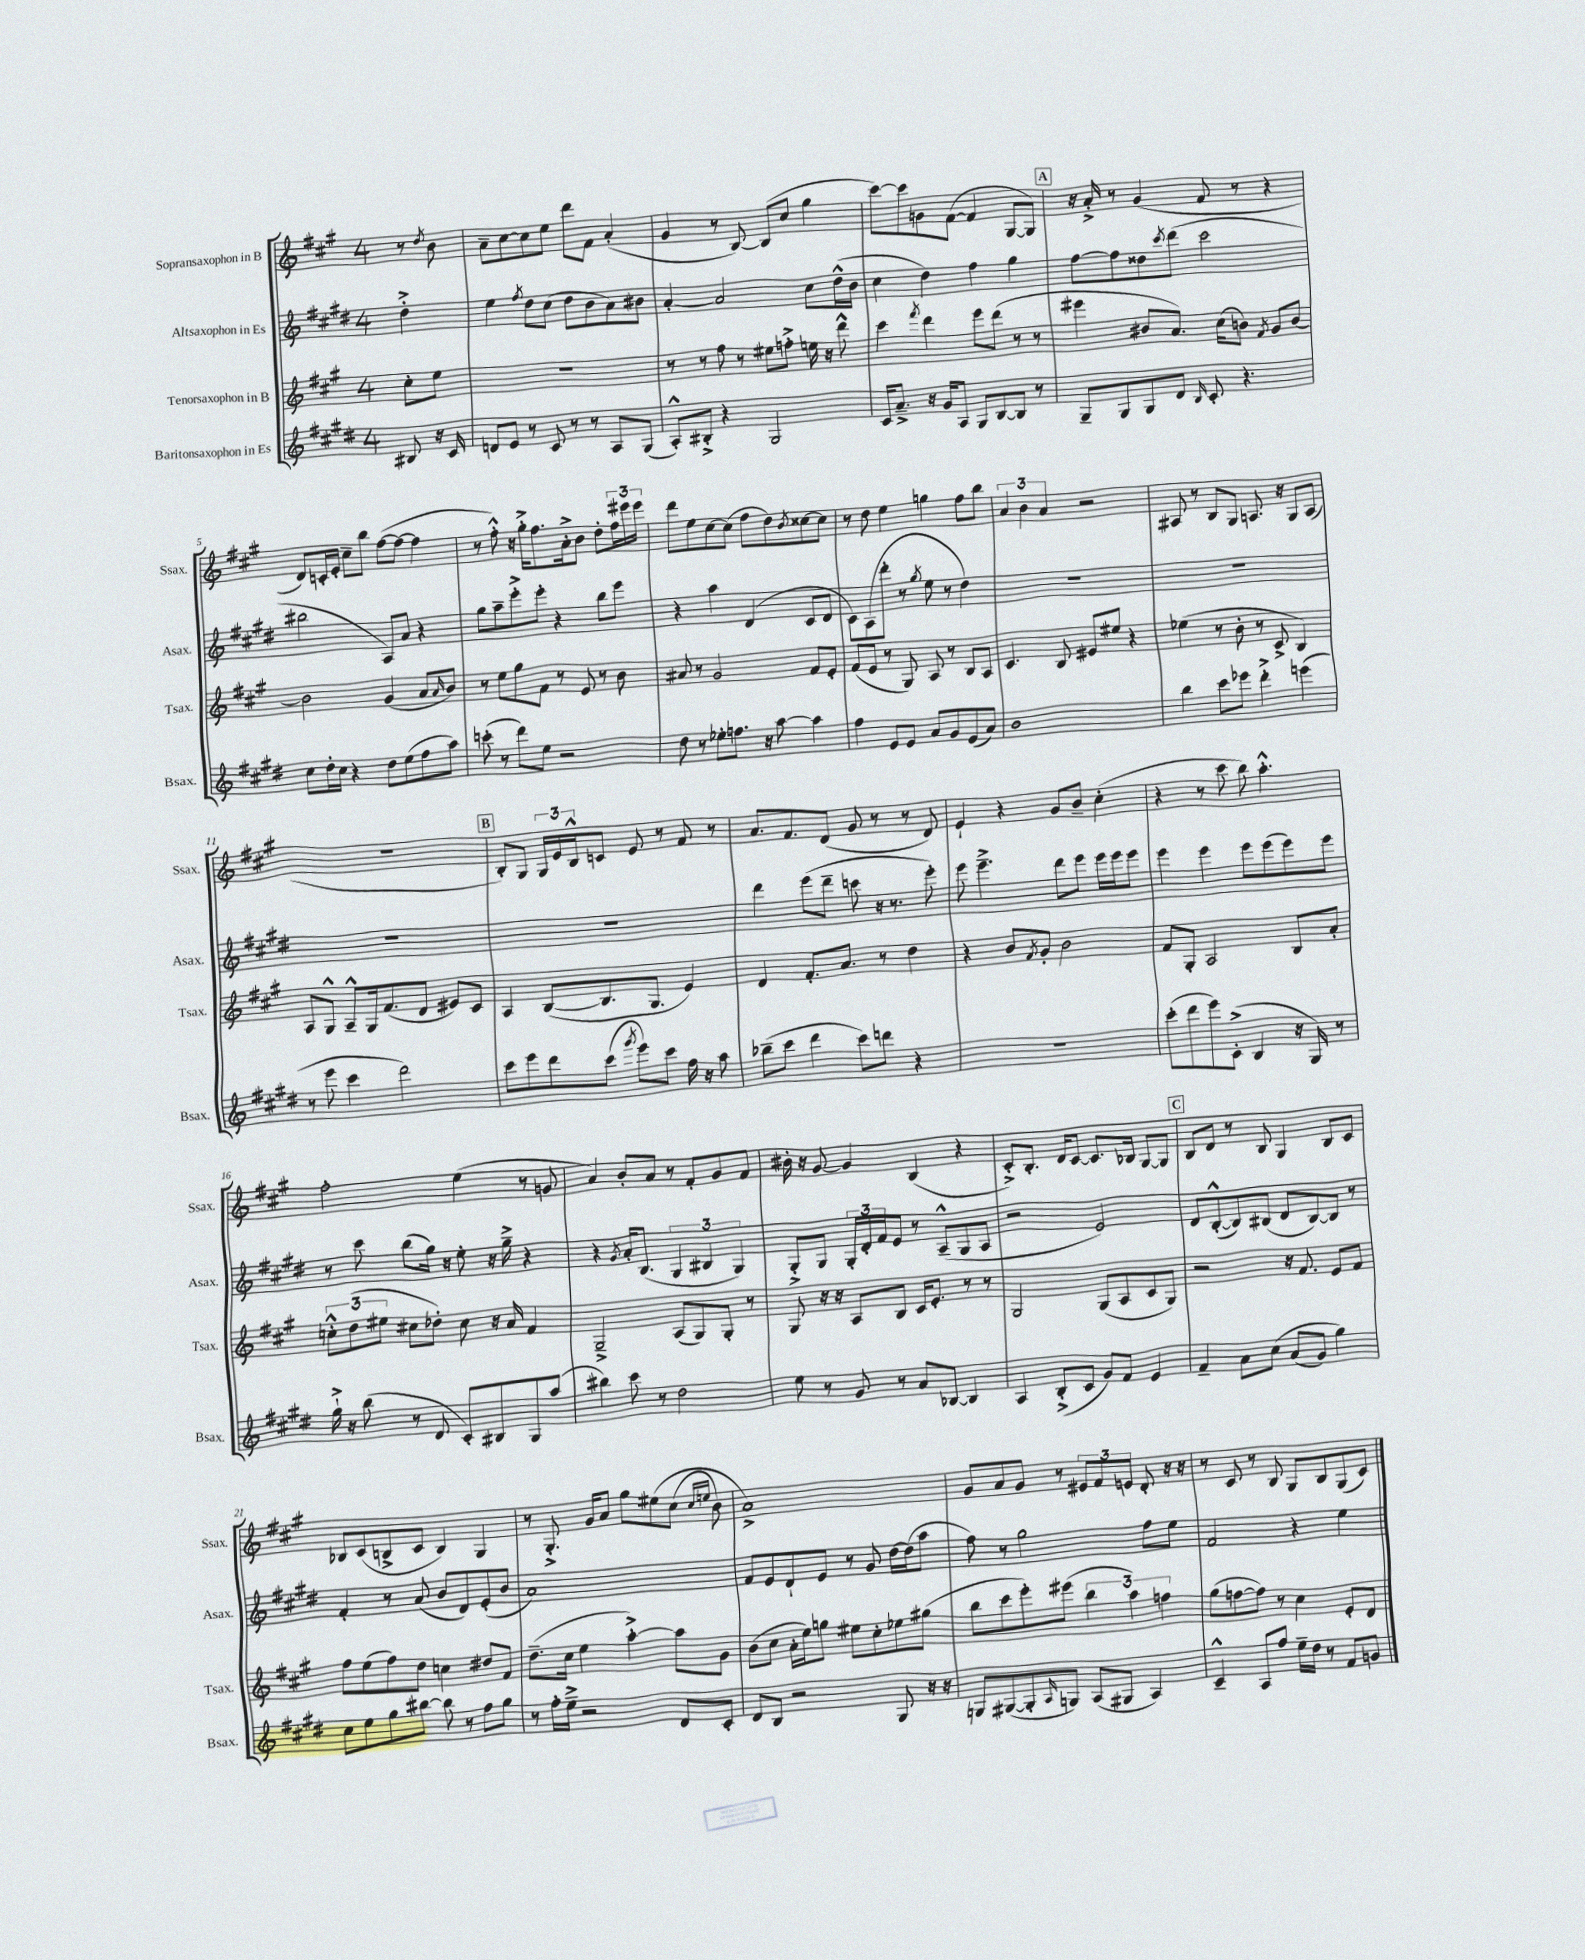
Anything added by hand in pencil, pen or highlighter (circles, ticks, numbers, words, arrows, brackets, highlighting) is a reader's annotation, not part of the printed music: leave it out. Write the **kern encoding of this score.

**kern	**kern	**kern	**kern
*staff4	*staff3	*staff2	*staff1
*clefG2	*clefG2	*clefG2	*clefG2
*k[f#c#g#d#]	*k[f#c#g#]	*k[f#c#g#d#]	*k[f#c#g#]
*M4/4	*M4/4	*M4/4	*M4/4
8B#/	8cc#'\L	4dd#'^\	8r
.	.	.	8qdd/
16r	8ee\J	.	8b\
16c#/	.	.	.
=	=	=	=
8d/L	1r	4ee\	8a~\L
8e/J	.	.	[8cc#\
.	.	8qff#/	.
8r	.	8dd#\L	8cc#\]
8c#/	.	(8cc#\J	8ee\J
8r	.	8dd#\L	8ddd\L
8r	.	8b\	8f#\J
8A/L	.	8a\)	(4a'/
(8G#/J	.	8b#\J	.
=	=	=	=
8A'^^/L)	8r	[4a'/	4g#/
8B#'^/J	8r	.	.
4r	8ff#\	2a/]	8r
.	8r	.	[8B/)
2G#/	8ee#\L	.	(8B/]L
.	8ff'^\J	.	8cc#/J
.	16ee\	8cc#\L	4gg#\
.	16r	.	.
.	8ddd^^\	(16dd#^^\L	.
.	.	16b\JJ	.
=	=	=	=
16c#/LK	4ccc#\	4cc#\	[8ccc#\L)
8.a~^/J	.	.	.
.	.	.	8ccc#\]
.	8qfff#/	.	.
16r	4ddd\	4dd#\)	8g\
16g#/LK	.	.	.
8A/J	.	.	([8f#\J
8G#/L	8eee\L	4ff#\	4f#/]
[8B/	(8ddd\J	.	.
8B/]J	8r	4gg#\	[8G#/L
8r	8r	.	8G#/]J)
=	=	=	=
8G#~/L	4eee#\	[8ff#\L	16r
.	.	.	16a'^/
8G#/	.	8ff#\]	8r
8G#/	8b#/L	8dd##\	(4g#/
.	.	8qccc#/	.
8d#/J	8.a/J)	(8ddd#\J	.
16qqB/	.	.	.
8c#'/	.	2ccc#\	8f#/
.	(16cc#\LK	.	.
4.r	8b\J)	.	8r
.	8qf#/	.	.
.	8g#/L	.	4r
.	[8b/J	.	.
=	=	=	=
8cc#\L	2b\]	2bb#\	8d/L)
16dd#'\L	.	.	16c'/L
16cc#\JJ	.	.	16e'/JJ
4r	.	.	8cc#~\L
.	.	.	8bb\J
8dd#\L	(4g#/	8A/L)	([8ff#\L
(8ee\	.	8a/J	8ff#\_J
8ff#\	8a/L	4r	4ff#\]
.	16qqa/	.	.
8aa\J)	8b/J)	.	.
=	=	=	=
(8ccc'\	8r	8gg#\L	8r
8r	8ee\L	8aa~\	8ff#'^^\)
8ddd#\L)	8gg#\	8eee'^\	16r
.	.	.	16gg#'^\LK
8ee\J	8f#\J	8eee'\J	8.ff#\
2r	8r	4r	.
.	.	.	16a'^\k
.	8e/	.	8b\J
.	8r	8bb\L	8dd'\L
.	8b\	8eee\J	24ff#\L
.	.	.	24eee#\
.	.	.	24eee#\JJ
=	=	=	=
8dd#\	8a#/	4r	8ddd\L
8r	8r	.	8ee\
8ee-'\L	2g#/	4aa\	[8cc#\
8.ff\J	.	.	(8cc#\]J
.	.	(4d#/	8ff#\L
16r	.	.	.
[8aa\	.	.	8dd\)
.	.	.	8qb/
4aa\]	8f#/L	8c#/L	[8cc##\
.	8e'/J	8d#/J	8cc##\]J
=	=	=	=
4ff#\	(8f#/L	8c#\L)	8r
.	8e/J	(8A\	8dd\
8e/L	8r	8ddd#'\J	4ee\
8e/J	8G#/)	8r	.
.	.	8qgg#/	.
8a/L	8A/	8ee\	4gg\
8g#/	8r	8r	.
(8e/	8B/L	4dd#\)	8ff#\L
8a/J)	8A/J	.	8bb\J
=	=	=	=
1b	4.c#/	1r	6a/
.	.	.	6b\
.	.	.	6a/
.	8B/	.	.
.	8e#/L	.	2r
.	8ee#/J	.	.
.	4r	.	.
=	=	=	=
4bb\	(4ee-\	1r	8A#/
.	.	.	8r
8ccc#\L	8r	.	8B/L
8eee-\J	8b'\	.	8G#/J
4ddd#'^\	8r	.	8.A/
.	8c#^/	.	.
.	.	.	16r
(4eee\	4B/)	.	8G#/L
.	.	.	(8A/J
=	=	=	=
8r	8A/L	1r	1r
8eee\	8G#^^/J	.	.
4ccc#\	8A~^^/L	.	.
.	16G#/k	.	.
.	(8.f#/	.	.
2ddd#\)	.	.	.
.	8d/J	.	.
.	8e#/L)	.	.
.	8c#/J	.	.
=	=	=	=
8ccc#\L	4A/	1r	8B'/L)
8eee\	.	.	8G#/J
8ddd#\	([8B/L	.	24G#/LL
.	.	.	24e/
.	.	.	24B^^/J
(8ccc#\J	8.B/]	.	8c/J
8qggg#/	.	.	.
8eee\L)	.	.	8e/
.	8.G#/J	.	.
8ccc#\J	.	.	8r
16ff#\	4e/)	.	8f#/
16r	.	.	.
8aa\	.	.	8r
=	=	=	=
(8bb-~\L	4d/	4ddd#\	8.a/L
8ccc#\J	.	.	.
.	.	.	8.f#/
4ddd#\	8.f#'/L	(8eee\L	.
.	.	8ddd#~\J	(8d/J
.	8.a/J	.	.
8ccc#\L)	.	8ccc\	8g#/
8ddd\J	8r	16r	8r
.	.	8.r	.
4r	4dd\	.	8r
.	.	8eee'\)	8d/)
=	=	=	=
1r	4r	8eee\	4e`/
.	.	4.eee~^\	.
.	8b/L	.	4r
.	8qf#/	.	.
.	8g#'/J	.	.
.	2b\	8ddd#\L	8g#/L
.	.	8eee\J	8b~/J
.	.	16eee\LL	(4cc#'\
.	.	16eee\J	.
.	.	8eee\J	.
=	=	=	=
(8ccc#'\L	8f#/L	4eee\	4r
8ddd#\	8G#'/J	.	.
8eee\)	2A/	4eee\	8r
(8c#'^\J	.	.	8ccc#\
4B/	.	8eee\L	8bb\)
.	.	(8eee\	4.aa'^^\
16r	8B/L	8eee\)	.
16G#/)	.	.	.
8r	8a'/J	8eee\J	.
=	=	=	=
16gg#`^\	12cc'^^\L	8r	2ff#'\
16r	.	.	.
.	(12dd\	.	.
(8bb\	.	8ccc#\	.
.	12ee#\J	.	.
8r	8cc#\L	(8bb\L	.
8d#/	8dd-'\J)	16gg#\Jk)	.
.	.	16r	.
8c#'/L)	8cc#\	8ee'\	(4ee\
8B#/	16r	16r	.
.	16a/	16gg#~^\	.
8G#/	4f#/	4r	8r
(8aa/J	.	.	8g/
=	=	=	=
4bb#\)	2G#~^/	4r	4a/)
.	.	8qg#/	.
8ccc#\	.	16a'/LK	8b'/L
.	.	(8.B/J	.
8r	.	.	8a/J
2dd#\	(8A/L	6G#/	8r
.	8G#/)	.	8f#'/L
.	.	6B#/	.
.	8G#'/J	.	8g#/
.	.	6G#/)	.
.	8r	.	8f#/J
=	=	=	=
8ee\	8G#/	8G#'^/L	16b#'\
.	.	.	16r
8r	16r	8G#/J	[8g#/
.	16r	.	.
8g#/	8A/L	24G#'/LL	4g#/]
.	.	24d#'/	.
.	.	24f#/J	.
8r	8B/J	8e/J	.
8a/L	16c#/LK	8r	(4B/
.	8.e'/J	.	.
[8B-/J	.	(8A~^^/L	.
4B-/]	8r	8G#/	4r
.	8r	8A/J	.
=	=	=	=
4A/	2G#/	2r	8c#'^/L)
.	.	.	8.B'/J
(8B'^/L	.	.	.
.	.	.	16d/LK
8c#/J	.	.	[8c#/J
8g#/L)	(8G#/L	2e/)	8.c#/]L
8f#/J	8A/	.	.
.	.	.	16B-/Jk
4e/	8c#/	.	[8G#/L
.	8G#/J)	.	8G#/]J
=	=	=	=
4f#~/	2r	8d#/L	8B/L
.	.	([8B'^^/	8d/J
8a\L	.	8B/])	8r
&(8cc#\J	.	(8B#/J	8B/
(8a/L	16r	8d#/L	4G#/
.	8.f#/	.	.
8g#/J)	.	[8B#/)	.
4gg#\&)	8e/L	8B#/]J	8B/L
.	8f#/J	8r	8c#/J
=	=	=	=
8cc#\L	8ff#\L	4f#'/	8B-/L
8ee\	(8ee\	.	(8c#/
8gg#\	8ff#\)	8r	8B^/
[8bb#\J	8dd\J	(8a/	8c#/J
8bb#\]	4cc\	8b/L	4B/)
8r	.	8d#/)	.
8ff#\L	8dd#/L	(8e'/	4G#/
8gg#\J	8f#/J	8b/J	.
=	=	=	=
8r	(8.dd~\L	1a)	8r
16ff#'\LL	.	.	8.G#'^/
16ee~^\JJ	16cc#\Jk	.	.
2r	4ee\	.	.
.	.	.	16g#/LK
.	.	.	8a/J
.	[4aa'^\)	.	8gg#\L
.	.	.	&(8ee#\
8d#/L	8aa\]L	.	(8cc#\J
.	.	.	16qqcc#/LL
.	.	.	16qqee/JJ
8c#'/J	8g#\J	.	8b\)
=	=	=	=
8d#/L	(8b\L	8f#/L	1a^&)
8B/J	8cc#\J	8e/	.
2r	16a'\LL	8d#`/	.
.	16ee\J)	.	.
.	8gg\J	8e/J	.
.	8ee#\L	8r	.
.	8cc#'\	8g#/	.
8G#/	8ee-\	[16dd#\LL	.
.	.	(16dd#\]J	.
16r	(8gg#\J	8aa\J	.
16r	.	.	.
=	=	=	=
8G/L	8bb\L	8ff#\)	8g#/L
([8G#/	8ccc#\	8r	8a/
8G#'/]	8eee'\)	2gg#\	8g#/J
16qqA/	.	.	.
8G/J)	(8eee#\J	.	8r
(8A/L	6bb\	.	12e#/L
.	.	.	12f#/
8G#/J	.	.	.
.	6aa\)	.	12e/J
4A/)	.	8ff#\L	8d'/
.	6ff\	.	.
.	.	8ee\J	16r
.	.	.	16r
=	=	=	=
4c#~^^/	(8gg#\L	2f#/	8r
.	[8ff\	.	8c#/
8A/L	8ff\]J)	.	8r
8ff#/J	8r	.	8B/
16ee~\LL	4cc#\	4r	8G#/L
16dd#\JJ	.	.	.
8r	.	.	8B/
8f#/L	8e'/L	4ee\	(8G#/
8g/J	8d/J	.	8c#/J)
==	==	==	==
*-	*-	*-	*-
